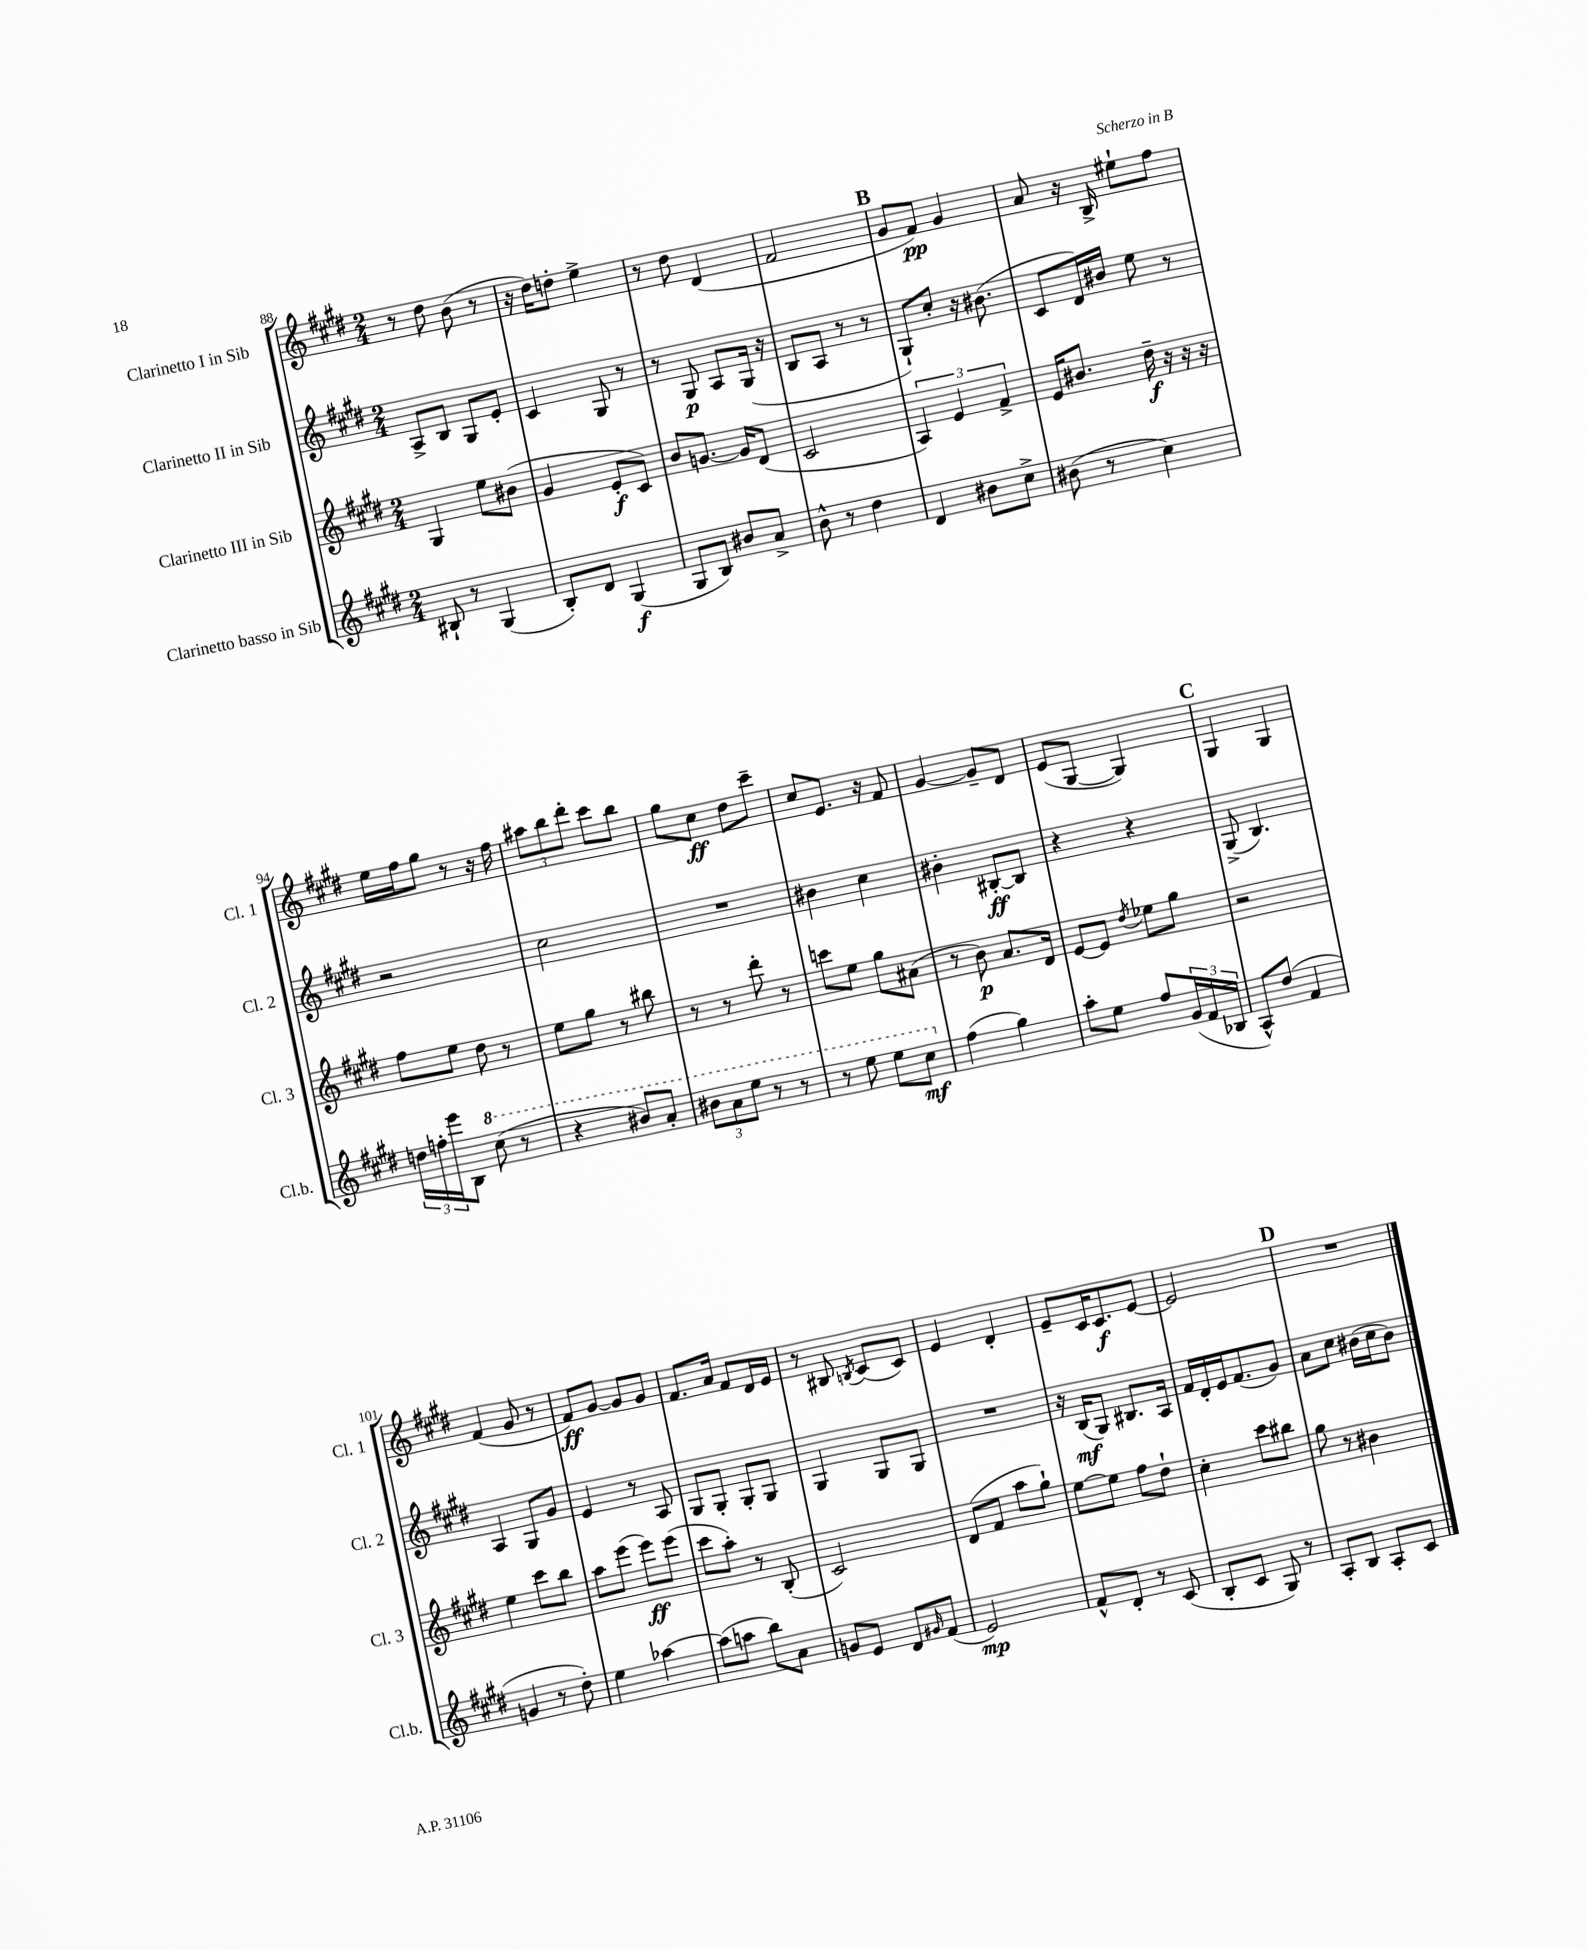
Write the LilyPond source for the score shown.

<<
\new StaffGroup <<
\new Staff = "s0" \with { instrumentName = "Clarinetto I in Sib" shortInstrumentName = "Cl. 1" } {
    \clef treble \key e \major \numericTimeSignature \time 2/4
    r8 dis''8 b'8( r8 |
    r16 dis''16) d''8-. e''4-> |
    r8 dis''8 dis'4( |
    fis'2 |
    \mark \markup { \bold "B" } gis'8 fis'8\pp) gis'4 |
    a'8 r16 b16-> eis''8-! fis''8 |
    e''16 fis''16 gis''8 r8 r16 fis''16 |
    \tuplet 3/2 { ais''8 b''8 dis'''8-. } cis'''8 b''8 |
    gis''8 cis''8\ff dis''8 cis'''8-- |
    cis''8 e'8. r16 fis'8 |
    gis'4~ gis'8-- dis'8 |
    e'8( gis8~ gis4) |
    \mark \markup { \bold "C" } gis4 gis4 |
    fis'4( gis'8 r8 |
    fis'8\ff) gis'8~ gis'8 gis'8 |
    fis'8. a'16 fis'8 dis'16 e'16 |
    r8 bis8 \acciaccatura { b8 } cis'8( cis'8) |
    e'4 dis'4-. |
    e'8-- cis'16 cis'8.\f e'8~ |
    e'2 |
    \mark \markup { \bold "D" } R2 \bar "|." |
}
\new Staff = "s1" \with { instrumentName = "Clarinetto II in Sib" shortInstrumentName = "Cl. 2" } {
    \clef treble \key e \major \numericTimeSignature \time 2/4
    a8-> b8 gis8 e'8-. |
    cis'4 gis8 r8 |
    r8 gis8\p a8 gis16( r16 |
    b8 a8 r8 r8 |
    \mark \markup { \bold "B" } gis8-!) cis''8-. r16 bis'8.( |
    cis'8 dis'16) bis'16 e''8 r8 |
    r2 |
    cis''2 |
    R2 |
    bis'4 cis''4 |
    bis'4-. bis8~-.\ff bis8 |
    r4 r4 |
    \mark \markup { \bold "C" } gis8->( b4.) |
    a4 gis8 gis'8 |
    e'4 r8 a8 |
    gis8 gis8-. gis8-. gis8 |
    gis4 gis8 gis8 |
    R2 |
    r16 b16\mf( gis8) bis8. a16 |
    fis'16 dis'16-. e'16 fis'8.( gis'8) |
    \mark \markup { \bold "D" } a'8 cis''8 bis'16( cis''16 bis'8) \bar "|." |
}
\new Staff = "s2" \with { instrumentName = "Clarinetto III in Sib" shortInstrumentName = "Cl. 3" } {
    \clef treble \key e \major \numericTimeSignature \time 2/4
    gis4 e''8 bis'8( |
    gis'4 e'8-.\f cis'8) |
    b'8 g'8.~ g'16 dis'8( |
    cis'2 |
    \mark \markup { \bold "B" } \tuplet 3/2 { a4) e'4 fis'4-> } |
    e'16 bis'8. dis''16--\f r16 r16 r16 |
    fis''8 e''8 dis''8 r8 |
    e''8 gis''8 r8 bis''8 |
    r8 r8 dis'''8-. r8 |
    c'''8 e''8 gis''8 ais'8( |
    r8 b'8\p) a'8. dis'16 |
    e'8~ e'8 \acciaccatura { dis''8 } ees''8 gis''8 |
    \mark \markup { \bold "C" } r2 |
    e''4 cis'''8 b''8 |
    a''8 e'''8( e'''8\ff) e'''8( |
    cis'''8 a''8-.) r8 b8-.( |
    cis'2) |
    dis'8( fis'8 a''8 gis''8-!) |
    e''8~ e''8 fis''8 dis''8-! |
    cis''4-. cis'''8 bis''8 |
    \mark \markup { \bold "D" } gis''8 r8 bis'4 \bar "|." |
}
\new Staff = "s3" \with { instrumentName = "Clarinetto basso in Sib" shortInstrumentName = "Cl.b." } {
    \clef treble \key e \major \numericTimeSignature \time 2/4
    bis8-! r8 gis4( |
    b8-.) dis'8 gis4\f( |
    gis8 b8) bis'8 a'8-> |
    b'8-^ r8 dis''4 |
    \mark \markup { \bold "B" } dis'4 bis'8 cis''8-> |
    bis'8( r8 cis''4) |
    \tuplet 3/2 { d''16 f''16-. e'''16 } b8 \ottava #1 cis'''8( r8 |
    r4 bis''8) a''8-. |
    \tuplet 3/2 { bis''8 a''8 e'''8 } r8 r8 |
    r8 e'''8 e'''8 cis'''8\mf \ottava #0 |
    fis''4( gis''4) |
    a''8-. e''8 fis''8 \tuplet 3/2 { gis'16( fis'16 bes16 } |
    \mark \markup { \bold "C" } a8-^) dis''8( fis'4 |
    g'4 r8 dis''8-.) |
    e''4 aes''4~ |
    aes''8( a''8 b''8) a'8 |
    g'8 e'8 dis'8 \grace { gis'16 } fis'8( |
    e'2\mp) |
    fis'8-^ dis'8-. r8 cis'8( |
    b8-. cis'8 gis8) r8 |
    \mark \markup { \bold "D" } a8-. b8 a8-. cis'8 \bar "|." |
}
>>
>>
\layout { \context { \Score currentBarNumber = #88 } }
